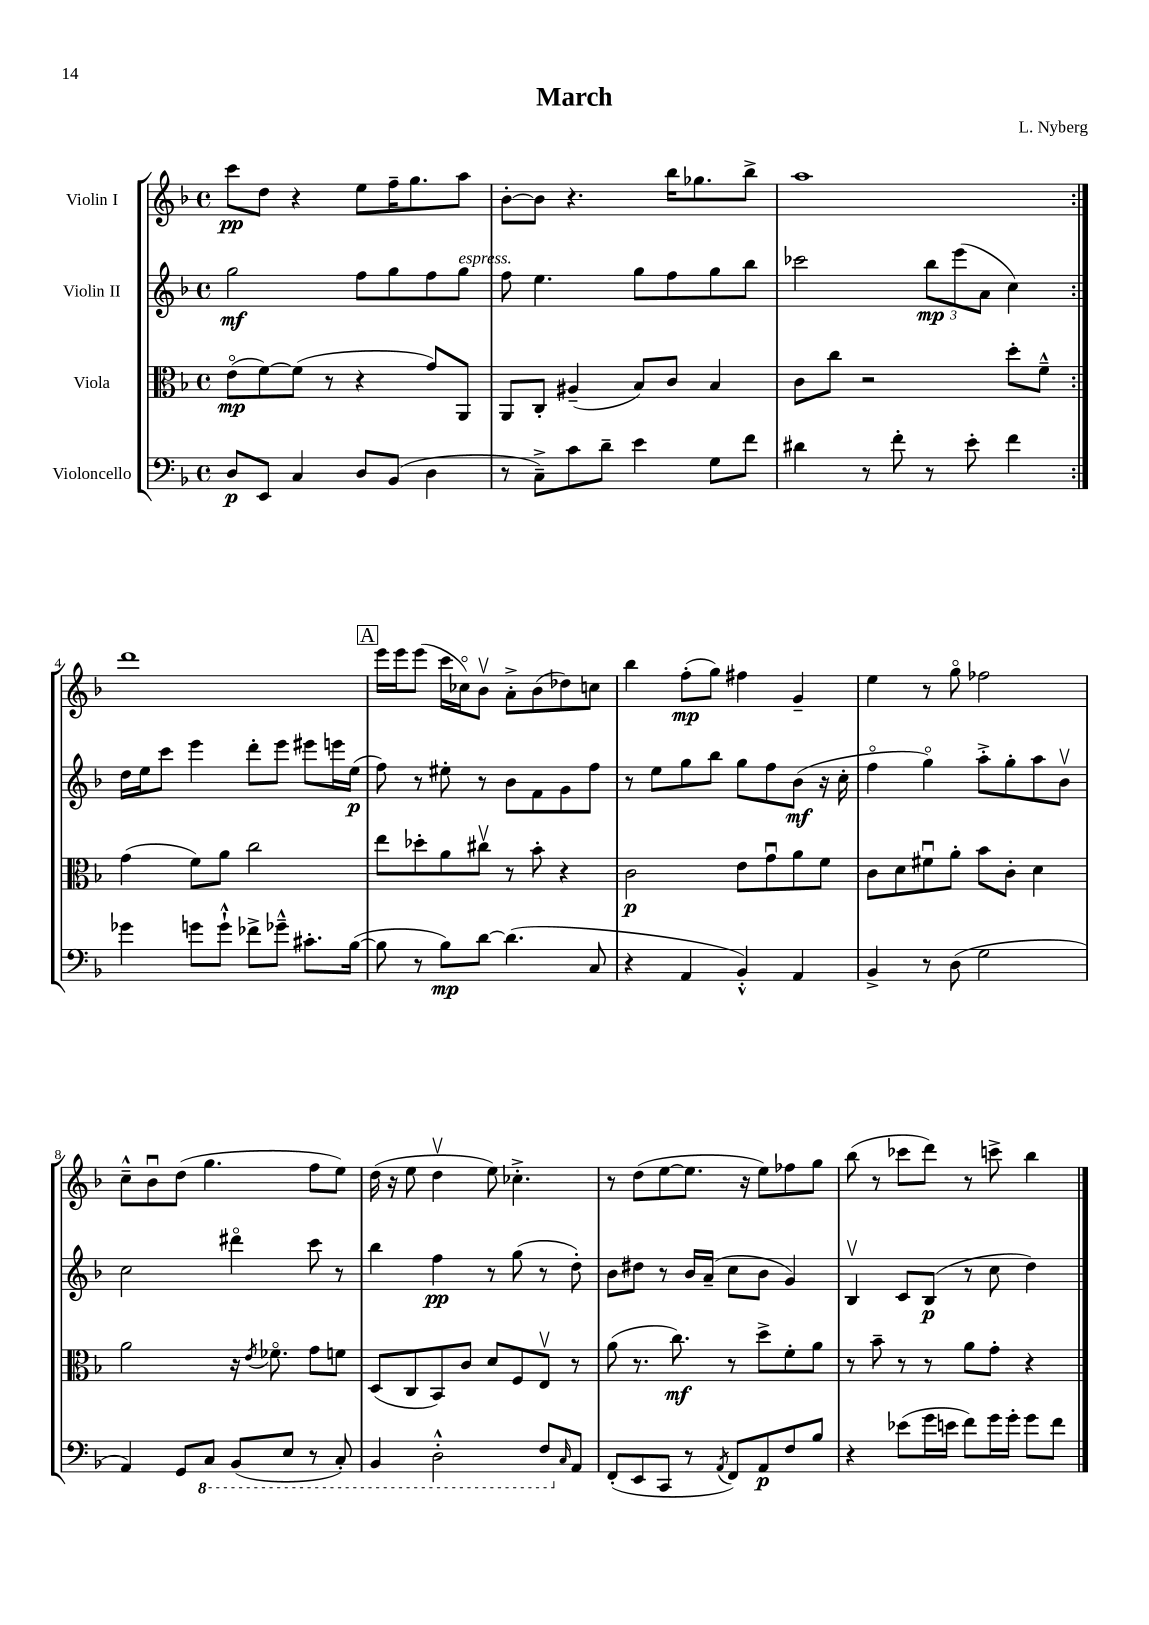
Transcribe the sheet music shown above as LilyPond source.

\header { title = "March" composer = "L. Nyberg" }
<<
\new StaffGroup <<
\new Staff = "s0" \with { instrumentName = "Violin I" } {
    \clef treble \key f \major \defaultTimeSignature \time 4/4
    \repeat volta 2 { c'''8\pp d''8 r4 e''8 f''16-- g''8. a''8 |
    bes'8~-. bes'8 r4. bes''16 ges''8. bes''8-> |
    a''1 | }
    d'''1 |
    \mark \markup { \box "A" } e'''16 e'''16 e'''8( c'''16 ces''16\flageolet) bes'8\upbow a'8-.-> bes'8( des''8) c''8 |
    bes''4 f''8-.\mp( g''8) fis''4 g'4-- |
    e''4 r8 g''8\flageolet fes''2 |
    c''8---^ bes'8\downbow d''8( g''4. f''8 e''8) |
    d''16( r16 e''8 d''4\upbow e''8) ces''4.-.-> |
    r8 d''8( e''8~ e''8. r16 e''8) fes''8 g''8 |
    bes''8( r8 ces'''8 d'''8) r8 c'''8-> bes''4 \bar "|." |
}
\new Staff = "s1" \with { instrumentName = "Violin II" } {
    \clef treble \key f \major \defaultTimeSignature \time 4/4
    \repeat volta 2 { g''2\mf f''8 g''8 f''8 g''8^\markup { \italic "espress." } |
    f''8 e''4. g''8 f''8 g''8 bes''8 |
    ces'''2 \tuplet 3/2 { bes''8\mp e'''8( a'8 } c''4) | }
    d''16 e''16 c'''8 e'''4 d'''8-. e'''8 eis'''8 e'''16 e''16\p( |
    \mark \markup { \box "A" } f''8) r8 eis''8-. r8 bes'8 f'8 g'8 f''8 |
    r8 e''8 g''8 bes''8 g''8 f''8 bes'8\mf( r16 c''16-. |
    f''4\flageolet g''4\flageolet) a''8-.-> g''8-. a''8 bes'8\upbow |
    c''2 dis'''4\flageolet c'''8 r8 |
    bes''4 f''4\pp r8 g''8( r8 d''8-.) |
    bes'8 dis''8 r8 bes'16 a'16--( c''8 bes'8 g'4) |
    bes4\upbow c'8 bes8\p( r8 c''8 d''4) \bar "|." |
}
\new Staff = "s2" \with { instrumentName = "Viola" } {
    \clef alto \key f \major \defaultTimeSignature \time 4/4
    \repeat volta 2 { e'8\flageolet\mp( f'8~) f'8( r8 r4 g'8) a,8 |
    a,8 c8-. ais4--( bes8) c'8 bes4 |
    c'8 c''8 r2 d''8-. f'8---^ | }
    g'4( f'8) a'8 c''2 |
    \mark \markup { \box "A" } e''8 des''8-. a'8 cis''8\upbow r8 bes'8-. r4 |
    c'2\p e'8 g'8\downbow a'8 f'8 |
    c'8 d'8 fis'8\downbow a'8-. bes'8 c'8-. d'4 |
    a'2 r16 \acciaccatura { e'8 } fes'8.\flageolet g'8 f'8 |
    d8( c8 bes,8) c'8 d'8 f8 e8\upbow r8 |
    a'8( r8. c''8.\mf) r8 d''8-> f'8-. a'8 |
    r8 bes'8-- r8 r8 a'8 g'8-. r4 \bar "|." |
}
\new Staff = "s3" \with { instrumentName = "Violoncello" } {
    \clef bass \key f \major \defaultTimeSignature \time 4/4
    \repeat volta 2 { d8\p e,8 c4 d8 bes,8( d4 |
    r8 c8--->) c'8 d'8-- e'4 g8 f'8 |
    dis'4 r8 f'8-. r8 e'8-. f'4 | }
    ges'4 g'8 g'8-!-^ fes'8-> ges'8---^ cis'8.-. bes16~( |
    \mark \markup { \box "A" } bes8 r8 bes8\mp) d'8~ d'4.( c8 |
    r4 a,4 bes,4-.-^) a,4 |
    bes,4-> r8 d8( g2 |
    a,4) g,8 \ottava #-1 c,8 bes,,8( e,8 r8 c,8-.) |
    bes,,4 d,2-.-^ f,8 \ottava #0 \grace { c16 } a,8 |
    f,8-.( e,8 c,8 r8 \acciaccatura { a,8 } f,8) a,8\p f8 bes8 |
    r4 ees'8( g'16 e'16 f'8) g'16 g'16-. g'8 f'8 \bar "|." |
}
>>
>>
